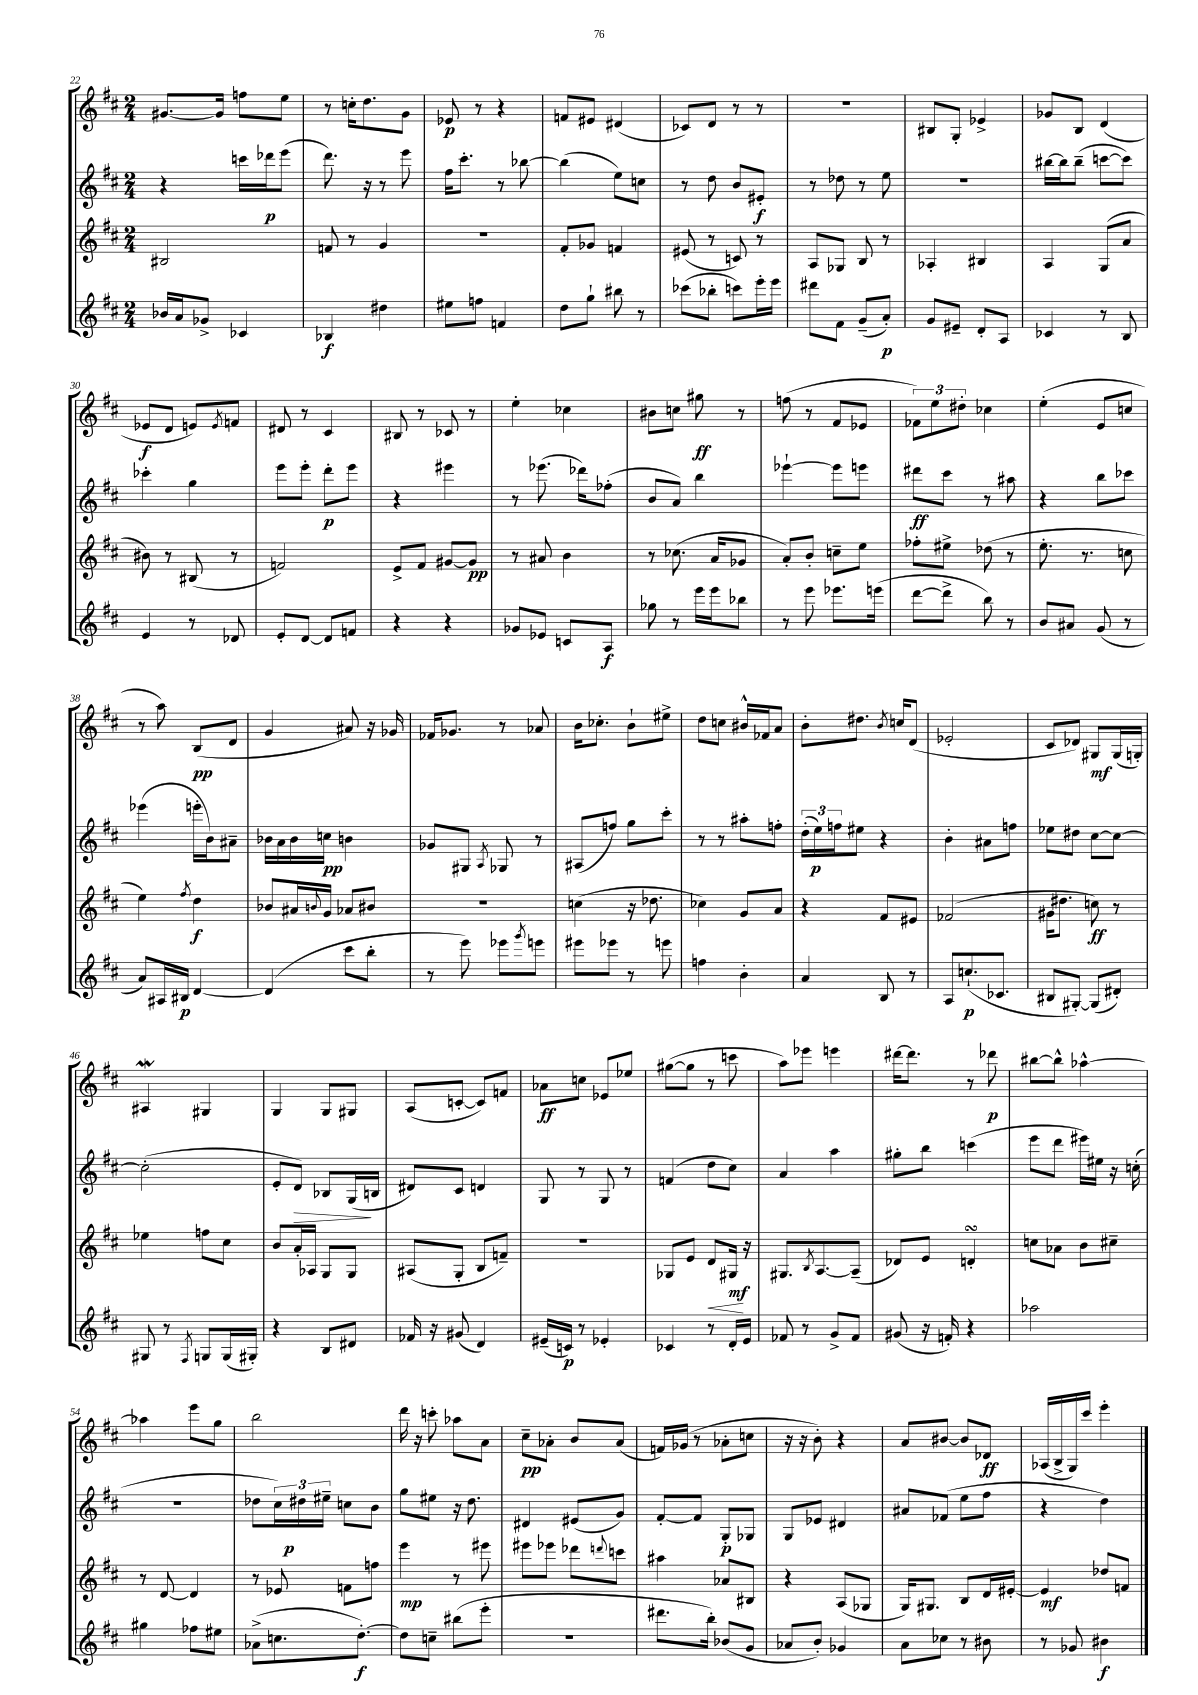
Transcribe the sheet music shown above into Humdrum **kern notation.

**kern	**dynam	**kern	**dynam	**kern	**dynam	**kern	**dynam
*part4	*part4	*part3	*part3	*part2	*part2	*part1	*part1
*staff4	*staff4	*staff3	*staff3	*staff2	*staff2	*staff1	*staff1
*clefG2	*	*clefG2	*	*clefG2	*	*clefG2	*
*k[f#c#]	*	*k[f#c#]	*	*k[f#c#]	*	*k[f#c#]	*
*M2/4	*	*M2/4	*	*M2/4	*	*M2/4	*
=22	=22	=22	=22	=22	=22	=22	=22
16b-X/LL	.	2B#X/	.	4r	.	[8.g#X/L	.
16a/J	.	.	.	.	.	.	.
8g-X^/J	.	.	.	.	.	.	.
.	.	.	.	.	.	16g#/Jk]	.
4c-X/	.	.	.	16cccn\LL	.	8ffn\L	.
.	.	.	.	16ddd-X\J	p	.	.
.	.	.	.	(8eee\J	.	8ee\J	.
=23	=23	=23	=23	=23	=23	=23	=23
4B-X/	f	8fn/	.	8.ddd\)	.	8r	.
.	.	8r	.	.	.	16ccn'\KL	.
.	.	.	.	16r	.	8.dd\	.
4dd#X\	.	4g/	.	8r	.	.	.
.	.	.	.	8eee\	.	8g\J	.
=24	=24	=24	=24	=24	=24	=24	=24
8ee#X\L	.	2r	.	16ff#\KL	.	8e-X/	p
.	.	.	.	8.ccc#'\J	.	.	.
8ffn\J	.	.	.	.	.	8r	.
4fn/	.	.	.	8r	.	4r	.
.	.	.	.	[8bb-X\	.	.	.
=25	=25	=25	=25	=25	=25	=25	=25
8dd\L	.	8f#'/L	.	(4bb-\]	.	8fn/L	.
8gg`\J	.	8g-X/J	.	.	.	8e#X/J	.
8bb#X\	.	4fn/	.	8ee\L)	.	(4d#X/	.
8r	.	.	.	8ccn\J	.	.	.
=26	=26	=26	=26	=26	=26	=26	=26
(8ccc-X\L	.	(8e#X/	.	8r	.	8c-X/L)	.
8bb-X'\J	.	8r	.	8dd\	.	8d/J	.
8cccn\L)	.	8cn/)	.	8b/L	.	8r	.
16eee'\L	.	8r	.	8e#X'/J	f	8r	.
16eee\JJ	.	.	.	.	.	.	.
=27	=27	=27	=27	=27	=27	=27	=27
8ddd#X\L	.	8A/L	.	8r	.	2r	.
8f#\J	.	8G-X/J	.	8dd-X\	.	.	.
(8g~/L	.	8B/	.	8r	.	.	.
8a'/J)	p	8r	.	8ee\	.	.	.
=28	=28	=28	=28	=28	=28	=28	=28
8g/L	.	4A-X'/	.	2r	.	8B#X/L	.
8e#X~/J	.	.	.	.	.	8G'/J	.
8d'/L	.	4B#X/	.	.	.	4e-X^/	.
8A/J	.	.	.	.	.	.	.
=29	=29	=29	=29	=29	=29	=29	=29
4c-X/	.	4A/	.	[16bb#X\LL	.	8g-X/L	.
.	.	.	.	16bb#\J]	.	.	.
.	.	.	.	(8bb#~\J	.	8B/J	.
8r	.	(8G/L	.	[8cccn\L	.	(4d/	.
8B/	.	8a/J	.	8ccc\J])	.	.	.
!!LO:LB:g=z
=30	=30	=30	=30	=30	=30	=30	=30
4e/	.	8b#X\)	.	4ccc-X'\	.	8e-X/L	f
.	.	8r	.	.	.	8d/J	.
8r	.	(8B#X/	.	4gg\	.	8en/L)	.
.	.	.	.	.	.	8qe/	.
8d-X/	.	8r	.	.	.	8fn/J	.
=31	=31	=31	=31	=31	=31	=31	=31
8e'/L	.	2fn/)	.	8eee\L	.	8d#X/	.
[8d/J	.	.	.	8eee'\J	.	8r	.
8d/L]	.	.	.	8ddd'\L	p	4c#/	.
8fn/J	.	.	.	8eee\J	.	.	.
=32	=32	=32	=32	=32	=32	=32	=32
4r	.	8e^/L	.	4r	.	8B#X/	.
.	.	8f#/J	.	.	.	8r	.
4r	.	[8g#X/L	.	4eee#X\	.	8c-X/	.
.	.	8g#/J]	pp	.	.	8r	.
=33	=33	=33	=33	=33	=33	=33	=33
8g-X/L	.	8r	.	8r	.	4ee'\	.
8e-X/J	.	8a#X/	.	(8.eee-X\	.	.	.
8cn/L	.	4b\	.	.	.	4cc-X\	.
.	.	.	.	16ddd-X\KL)	.	.	.
8A/J	f	.	.	(8ff-X'\J	.	.	.
=34	=34	=34	=34	=34	=34	=34	=34
8gg-X\	.	8r	.	8b/L	.	8b#X\L	.
8r	.	(8.cc-X\	.	8a/J)	.	8ccn\J	.
16eee\LL	.	.	.	4bb\	.	8gg#X\	ff
16eee\J	.	16a/KL	.	.	.	.	.
8bb-X\J	.	8g-X/J	.	.	.	8r	.
=35	=35	=35	=35	=35	=35	=35	=35
8r	.	8a'/L)	.	[4eee-X`\	.	(8ffn\	.
8eee\	.	8b'/J	.	.	.	8r	.
8.eee-X\L	.	8ccn~\L	.	8eee-\L]	.	8f#/L	.
.	.	8ee\J	.	8eeen\J	.	8e-X/J	.
(16eeen\Jk	.	.	.	.	.	.	.
=36	=36	=36	=36	=36	=36	=36	=36
[8ddd\L	.	8ff-X'\L	.	8ddd#X\L	ff	12f-X\L)	.
.	.	.	.	.	.	12ee\	.
8ddd^\J]	.	8ee#X^\J	.	8ccc#\J	.	.	.
.	.	.	.	.	.	12dd#X'\J	.
8bb\)	.	(8dd-X\	.	8r	.	4cc-X\	.
8r	.	8r	.	8aa#X\	.	.	.
=37	=37	=37	=37	=37	=37	=37	=37
8b/L	.	8.ee'\	.	4r	.	(4ee'\	.
8a#X/J	.	.	.	.	.	.	.
.	.	8.r	.	.	.	.	.
(8g/	.	.	.	8bb\L	.	8e/L	.
8r	.	8ccn\	.	8ccc-X\J	.	8ccn/J	.
!!LO:LB:g=z
=38	=38	=38	=38	=38	=38	=38	=38
8a/L)	.	4ee\)	.	(4eee-X\	.	8r	.
16A#X/L	.	.	.	.	.	8aa\)	.
16B#X/JJ	p	.	.	.	.	.	.
.	.	8qff#/	.	.	.	.	.
[4d/	.	4dd\	f	16eeen'\LL	.	(8B/L	pp
.	.	.	.	16b\J)	.	.	.
.	.	.	.	8a#X~\J	.	8d/J	.
=39	=39	=39	=39	=39	=39	=39	=39
(4d/]	.	8b-X/L	.	16b-X\LL	.	4g/	.
.	.	.	.	16a\	.	.	.
.	.	16a#X/L	.	16b-\	.	.	.
.	.	8qqbn/	.	.	.	.	.
.	.	16g/JJ	.	16ccn\JJ	pp	.	.
8ccc#\L	.	8a-X/L	.	4bn\	.	8a#X/)	.
8bb'\J	.	8b#X/J	.	.	.	16r	.
.	.	.	.	.	.	16g-X/	.
=40	=40	=40	=40	=40	=40	=40	=40
8r	.	2r	.	8g-X/L	.	16f-X/KL	.
.	.	.	.	.	.	8.g-X/J	.
8eee\)	.	.	.	8G#X/J	.	.	.
.	.	.	.	8qA/	.	.	.
8eee-X\L	.	.	.	8G-X/	.	8r	.
8qggg/	.	.	.	.	.	.	.
8eeen\J	.	.	.	8r	.	8a-X/	.
=41	=41	=41	=41	=41	=41	=41	=41
8eee#X\L	.	(4ccn\	.	(8A#X/L	.	16b\KL	.
.	.	.	.	.	.	8.cc-X'\J	.
8eee-X\J	.	.	.	8ffn/J)	.	.	.
8r	.	16r	.	8gg\L	.	8b`\L	.
.	.	8.dd-X\	.	.	.	.	.
8eeen\	.	.	.	8ccc#'\J	.	8ee#X^\J	.
=42	=42	=42	=42	=42	=42	=42	=42
4ffn\	.	4cc-X\)	.	8r	.	8dd\L	.
.	.	.	.	8r	.	8ccn\J	.
4b'\	.	8g/L	.	8aa#X'\L	.	16b#X^^/LL	.
.	.	.	.	.	.	16f-X/J	.
.	.	8a/J	.	8ffn'\J	.	8a/J	.
=43	=43	=43	=43	=43	=43	=43	=43
4a/	.	4r	.	(24dd'\LL	.	8b'\L	.
.	.	.	.	24ee\)	p	.	.
.	.	.	.	24ffn\J	.	.	.
.	.	.	.	8ee#X\J	.	8.dd#X\J	.
8B/	.	8f#/L	.	4r	.	.	.
.	.	.	.	.	.	8qb/	.
.	.	.	.	.	.	16ccn/KL	.
8r	.	8e#X/J	.	.	.	(8d/J	.
=44	=44	=44	=44	=44	=44	=44	=44
8A/L	.	(2f-X/	.	4b'\	.	2e-X'/	.
(8.ccn`/	p	.	.	.	.	.	.
.	.	.	.	8a#X\L	.	.	.
8.c-X/J	.	.	.	.	.	.	.
.	.	.	.	8ffn\J	.	.	.
=45	=45	=45	=45	=45	=45	=45	=45
8B#X/L	.	16g#X\KL	.	8ee-X\L	.	8c#/L	.
.	.	8.dd#X\J	.	.	.	.	.
[8G#X'/J)	.	.	.	8dd#X\J	.	8d-X/J)	.
(8G#/L]	.	8ccn\)	ff	[8cc#\L	.	8G#X/L	mf
8d#X'/J)	.	8r	.	8cc#\J_	.	(16G#/L	.
.	.	.	.	.	.	16Gn'/JJ)	.
!!LO:LB:g=z
=46	=46	=46	=46	=46	=46	=46	=46
8G#X/	.	4ee-X\	.	(2cc#'\]	.	4A#XW/	.
8r	.	.	.	.	.	.	.
8qF#/	.	.	.	.	.	.	.
8Gn/L	.	8ffn\L	.	.	.	4G#X/	.
(16G/L	.	8cc#\J	.	.	.	.	.
16G#X'/JJ)	.	.	.	.	.	.	.
=47	=47	=47	=47	=47	=47	=47	=47
4r	.	8b/L	.	8e'/L	.	4G/	.
!	!	!	!	!	!LO:HP:b	!	!
.	.	16a'/L	.	8d/J)	>	.	.
.	.	16A-X/JJ	.	.	.	.	.
8B/L	.	8G/L	.	8B-X/L	.	8G/L	.
8d#X/J	.	8G/J	.	(16G/L	.	8G#X/J	.
.	.	.	.	16Bn/JJ	]	.	.
=48	=48	=48	=48	=48	=48	=48	=48
16f-X/	.	(8A#X/L	.	8d#X/L)	.	(8A/L	.
16r	.	.	.	.	.	.	.
(8g#X/	.	8G'/J	.	8c#/J	.	[8cn'/J	.
4d/)	.	8B/L	.	4dn/	.	8c/L])	.
.	.	8fn~/J)	.	.	.	8fn/J	.
=49	=49	=49	=49	=49	=49	=49	=49
(16e#X~/LL	.	2r	.	8G/	.	8a-X\L	ff
16cn/JJ)	p	.	.	.	.	.	.
8r	.	.	.	8r	.	8ccn\J	.
4e-X'/	.	.	.	8G/	.	8e-X/L	.
.	.	.	.	8r	.	8ee-X/J	.
=50	=50	=50	=50	=50	=50	=50	=50
4c-X/	.	8G-X/L	.	(4fn/	.	([8gg#X\L	.
.	.	8e/J	.	.	.	8gg#\J]	.
!	!	!	!LO:HP:b	!	!	!	!
8r	.	8d/L	<	8dd\L	.	8r	.
16d'/LL	.	16G#X/Jk	mf	8cc#\J)	.	8cccn\	.
16e/JJ	.	16r	[	.	.	.	.
=51	=51	=51	=51	=51	=51	=51	=51
8f-X/	.	8.G#X/L	.	4a/	.	8aa\L)	.
8r	.	.	.	.	.	8eee-X\J	.
.	.	8qB/	.	.	.	.	.
.	.	[8.A/	.	.	.	.	.
8g^/L	.	.	.	4aa\	.	4eeen\	.
8f-/J	.	(8A~/J]	.	.	.	.	.
=52	=52	=52	=52	=52	=52	=52	=52
(8g#X/	.	8d-X/L)	.	8gg#X'\L	.	[16ddd#X\KL	.
.	.	.	.	.	.	8.ddd#\J]	.
16r	.	8e/J	.	8bb\J	.	.	.
16fn'/)	.	.	.	.	.	.	.
4r	.	4dnsSSs'/	.	(4cccn\	.	8r	.
.	.	.	.	.	.	8ddd-X\	p
=53	=53	=53	=53	=53	=53	=53	=53
2aa-X\	.	8ccn\L	.	8eee\L	.	[8bb#X\L	.
.	.	8a-X\J	.	8ddd\J	.	8bb#^^\J]	.
.	.	8b\L	.	16eee#X\LL)	.	[4aa-X^^\	.
.	.	.	.	16ee#X\JJ	.	.	.
.	.	8cc#X~\J	.	16r	.	.	.
.	.	.	.	(16ccn'\	.	.	.
!!LO:LB:g=z
=54	=54	=54	=54	=54	=54	=54	=54
4gg#X\	.	8r	.	2r	.	4aa-X\]	.
.	.	[8d/	.	.	.	.	.
8ff-X\L	.	4d/]	.	.	.	8eee\L	.
8ee#X\J	.	.	.	.	.	8gg\J	.
=55	=55	=55	=55	=55	=55	=55	=55
(8a-X^\L	.	8r	.	8dd-X\L	.	2bb\	.
8.ccn\	.	8e-X/	.	24cc#\L)	.	.	.
.	.	.	.	24dd#X\	p	.	.
.	.	.	.	24ee#X~\JJ	.	.	.
.	.	8fn\L	.	8ccn\L	.	.	.
[8.dd'\J)	f	.	.	.	.	.	.
.	.	8ffn\J	.	8b\J	.	.	.
=56	=56	=56	=56	=56	=56	=56	=56
8dd\L]	.	4eee\	mp	8gg\L	.	16ddd\	.
.	.	.	.	.	.	16r	.
8ccn~\J	.	.	.	8ee#X\J	.	8cccn'\	.
(8bb#X\L	.	8r	.	16r	.	8aa-X\L	.
.	.	.	.	8.dd\	.	.	.
8eee'\J	.	8eee#X\	.	.	.	8a\J	.
=57	=57	=57	=57	=57	=57	=57	=57
2r	.	8eee#X\L	.	4d#X/	.	8cc#~\L	pp
.	.	8eee-X\J	.	.	.	8a-X'\J	.
.	.	8ddd-X\L	.	(8e#X/L	.	8b/L	.
.	.	8qqdddn/	.	.	.	.	.
.	.	8cccn\J	.	8g/J)	.	(8a-/J	.
=58	=58	=58	=58	=58	=58	=58	=58
8.ddd#X\L	.	4aa#X\	.	[8f#'/L	.	16fn/LL)	.
.	.	.	.	.	.	(16g-X/JJ	.
.	.	.	.	8f#/J]	.	8r	.
16bb'\Jk)	.	.	.	.	.	.	.
(8b-X/L	.	8a-X/L	.	8G'/L	p	8a-X'\L	.
8g/J	.	8B#X/J	.	8G-X/J	.	8ccn\J	.
=59	=59	=59	=59	=59	=59	=59	=59
8a-X/L	.	4r	.	8G/L	.	16r	.
.	.	.	.	.	.	16r	.
8b'/J)	.	.	.	8e-X/J	.	8b'\)	.
4g-X/	.	(8A/L	.	4d#X/	.	4r	.
.	.	8G-X/J	.	.	.	.	.
=60	=60	=60	=60	=60	=60	=60	=60
8a\L	.	16G/KL)	.	8a#X/L	.	8a/L	.
.	.	8.G#X/J	.	.	.	.	.
8cc-X\J	.	.	.	(8f-X/J	.	[8b#X/J	.
8r	.	8B/L	.	8ee\L	.	8b#/L]	.
8b#X\	.	16d/L	.	8ff#\J	.	8d-X/J	ff
.	.	[16e#X'/JJ	.	.	.	.	.
=61	=61	=61	=61	=61	=61	=61	=61
8r	.	4e#/]	mf	4r	.	(16A-X/LL	.
.	.	.	.	.	.	16B^/	.
8g-X/	.	.	.	.	.	16G/)	.
.	.	.	.	.	.	16ccc#/JJ	.
4b#X\	f	8dd-X/L	.	4dd\)	.	4eee'\	.
.	.	8fn/J	.	.	.	.	.
==	==	==	==	==	==	==	==
*-	*-	*-	*-	*-	*-	*-	*-
